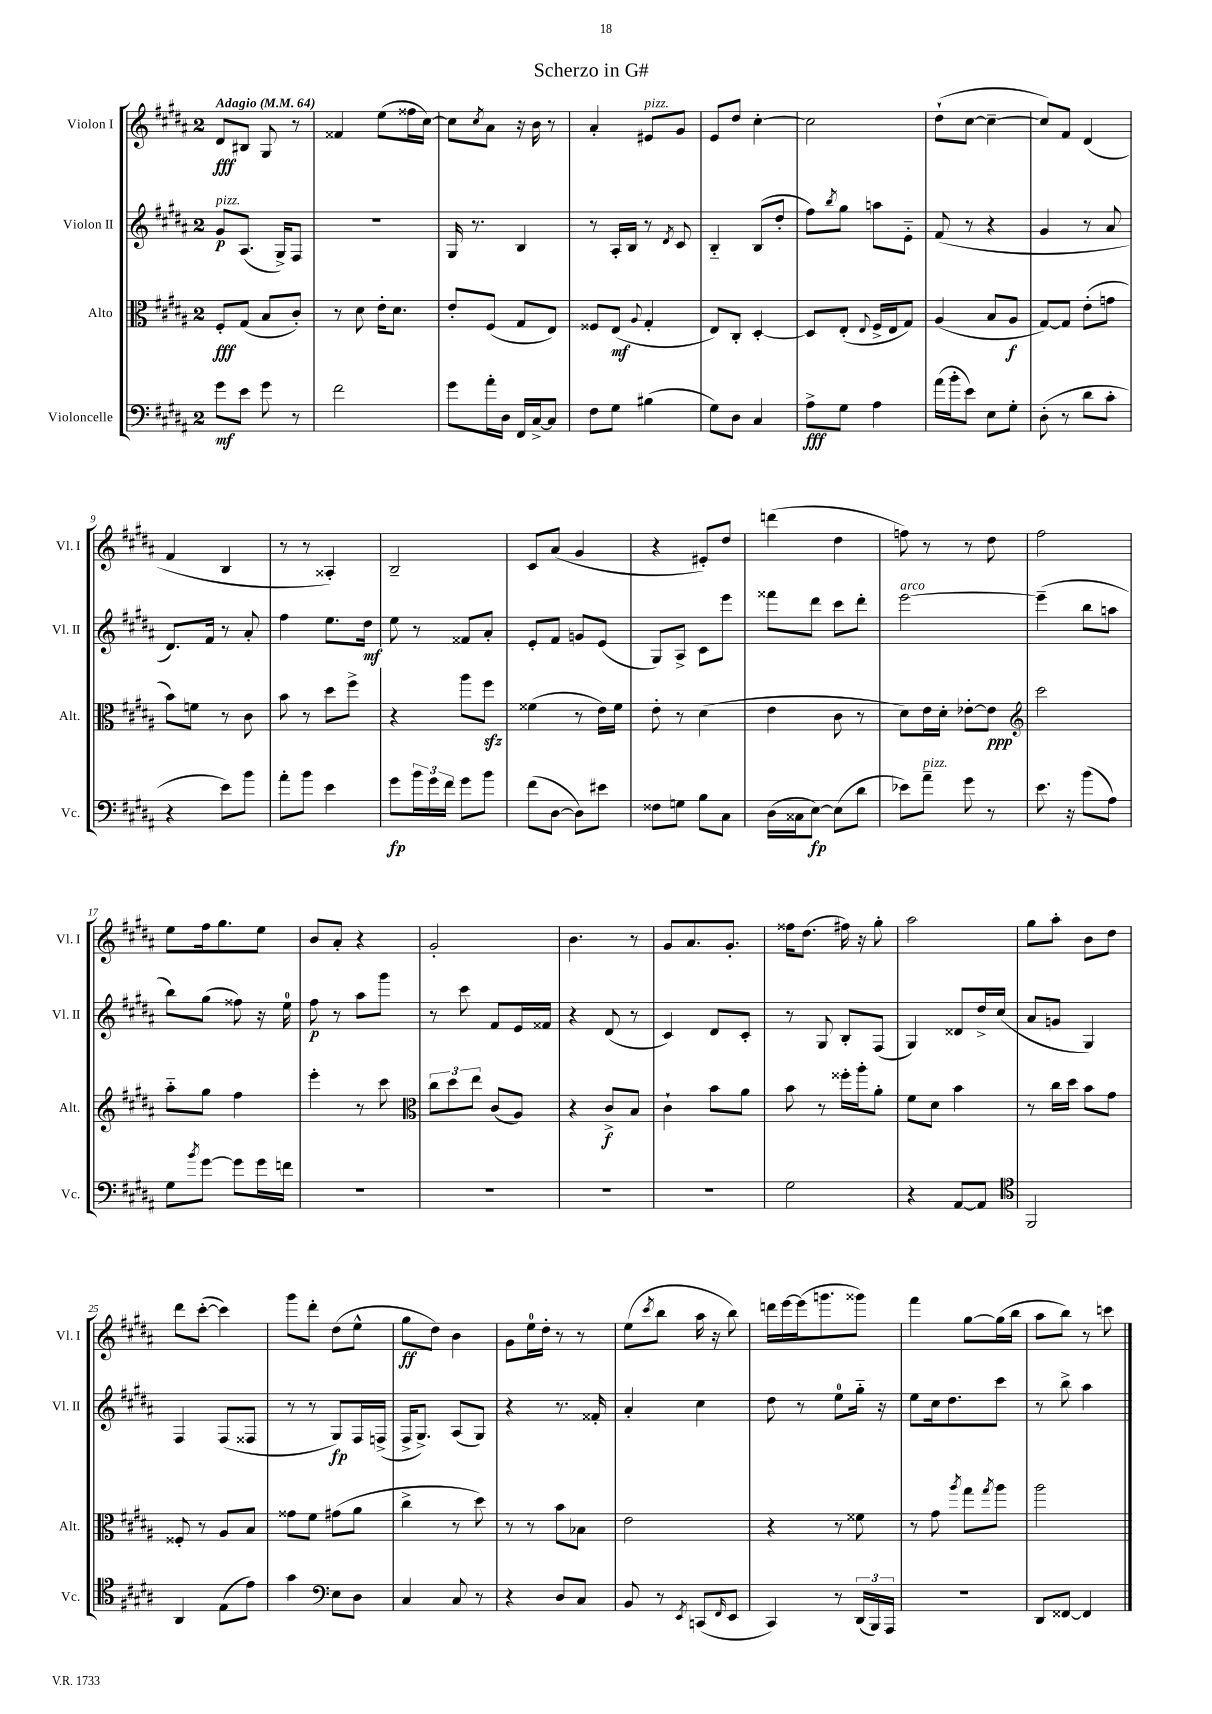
\header { title = "Scherzo in G#" }
<<
\new StaffGroup <<
\new Staff = "s0" \with { instrumentName = "Violon I" shortInstrumentName = "Vl. I" } {
    \clef treble \key b \major \once \override Staff.TimeSignature.style = #'single-digit \time 2/4 \tempo "Adagio" 4 = 64
    dis'8\fff bis8 gis8 r8 |
    fisis'4 e''8( fisis''16 cis''16~) |
    cis''8 \acciaccatura { cis''8 } ais'8 r16 b'16 r8 |
    ais'4-. eis'8^\markup { \italic "pizz." } gis'8 |
    e'8 dis''8 cis''4~-. |
    cis''2 |
    dis''8-!( cis''8~ cis''4~-- |
    cis''8) fis'8 dis'4( |
    fis'4 b4 |
    r8 r8 aisis4-.) |
    b2-- |
    cis'8 ais'8( gis'4 |
    r4 eis'8-.) dis''8 |
    d'''4( dis''4 |
    f''8) r8 r8 dis''8 |
    fis''2 |
    e''8 fis''16 gis''8. e''8 |
    b'8 ais'8-. r4 |
    gis'2-. |
    b'4. r8 |
    gis'8 ais'8. gis'8.-. |
    fisis''16 dis''8.( fis''16) r16 gis''8-. |
    ais''2 |
    gis''8 ais''8-. b'8 dis''8 |
    dis'''8 cis'''8~-.( cis'''4) |
    gis'''8 dis'''8-. dis''8( e''8-^ |
    gis''8\ff dis''8) b'4 |
    gis'8 e''16-0 dis''16-. r8 r8 |
    e''8( \acciaccatura { cis'''8 } b''8 ais''16 r16 b''8) |
    d'''16 e'''16~ e'''16( g'''8. gisis'''8) |
    fis'''4 gis''8~ gis''16( b''16 |
    ais''8 b''8) r8 c'''8 \bar "|." |
}
\new Staff = "s1" \with { instrumentName = "Violon II" shortInstrumentName = "Vl. II" } {
    \clef treble \key b \major \once \override Staff.TimeSignature.style = #'single-digit \time 2/4
    gis'8\p^\markup { \italic "pizz." } ais8.( gis16->) fis8 |
    R2 |
    gis16 r8. b4 |
    r8 ais16-. b16 r8 \acciaccatura { dis'8 } cis'8 |
    b4-_ b8( dis''8-. |
    fis''8) \acciaccatura { b''8 } gis''8 a''8 e'8-_ |
    fis'8( r8 r4 |
    gis'4 r8 ais'8 |
    dis'8.) fis'16 r8 ais'8-. |
    fis''4 e''8. dis''16\mf |
    e''8 r8 fisis'8 ais'8-. |
    e'8-. fis'8 g'8 e'8( |
    gis8) ais8-> cis'8 e'''8 |
    fisis'''8 dis'''8 cis'''8 dis'''8-. |
    e'''2~^\markup { \italic "arco" } |
    e'''4--( b''8 a''8 |
    b''8) gis''8( fisis''8) r16 e''16-0 |
    fis''8\p r8 ais''8 gis'''8 |
    r8 cis'''8 fis'8 e'16 fisis'16 |
    r4 dis'8( r8 |
    cis'4) dis'8 cis'8-. |
    r8 gis8 b8-. fis8( |
    gis4) disis'8 dis''16-> cis''16( |
    ais'8 g'8 gis4) |
    fis4 fis8( fisis8 |
    r8 r8 gis8\fp) fis16 f16->( |
    fis16-> gis8.->) ais8( gis8) |
    r4 r8. fisis'16-. |
    ais'4-. cis''4 |
    dis''8 r8 e''8-0 gis''16-_ r16 |
    e''8 cis''16 dis''8. cis'''8 |
    r8 b''8-> ais''4 \bar "|." |
}
\new Staff = "s2" \with { instrumentName = "Alto" shortInstrumentName = "Alt." } {
    \clef alto \key b \major \once \override Staff.TimeSignature.style = #'single-digit \time 2/4
    fis8-.\fff gis8( b8 cis'8-.) |
    r8 dis'8 e'16-. dis'8. |
    e'8-. fis8( gis8 e8) |
    fisis8 e8\mf( \appoggiatura { ais8 } gis4-. |
    e8) cis8-. dis4~-. |
    dis8 e8-.( \appoggiatura { e8 } fis16-> e16 gis8) |
    ais4( b8 ais8\f |
    gis8~) gis8 e'8-.( g'8 |
    b'8) f'8 r8 cis'8 |
    b'8 r8 dis''8 fis''8-> |
    r4 ais''8 fis''8\sfz |
    fisis'4( r8 e'16) fisis'16 |
    e'8-. r8 dis'4( |
    e'4 cis'8 r8 |
    dis'8) e'16 dis'16-. ees'8~-. ees'8\ppp |
    \clef treble cis'''2 |
    ais''8-_ gis''8 fis''4 |
    e'''4-. r8 cis'''8 |
    \clef alto \tuplet 3/2 { cis''8 dis''8 e''8 } cis'8( ais8) |
    r4 cis'8->\f b8 |
    cis'4-! b'8 ais'8 |
    b'8 r8 fisis''16-. ais''16-. ais'8-. |
    fis'8 dis'8 b'4 |
    r8 cis''16 dis''16 b'8 gis'8 |
    fisis8-. r8 ais8 b8 |
    gisis'8 fis'8 gis'8( ais'8 |
    cis''4-> r8 dis''8) |
    r8 r8 b'8 bes8 |
    e'2 |
    r4 r8 fisis'8 |
    r8 gis'8 \acciaccatura { ais''8 } gis''8 \acciaccatura { gis''8 } ais''8 |
    ais''2 \bar "|." |
}
\new Staff = "s3" \with { instrumentName = "Violoncelle" shortInstrumentName = "Vc." } {
    \clef bass \key b \major \once \override Staff.TimeSignature.style = #'single-digit \time 2/4
    gis'8\mf e'8 gis'8 r8 |
    fis'2 |
    gis'8 ais'16-. dis16 fis,16 cis16~-> cis8 |
    fis8 gis8 bis4( |
    gis8) dis8 cis4 |
    ais8->\fff gis8 ais4 |
    ais'16( b'16-. e'8) e8 gis8-. |
    dis8-.( r8 dis'8 cis'8-. |
    r4 e'8) b'8 |
    ais'8-. b'8 e'4 |
    gis'8\fp \tuplet 3/2 { b'16 gis'16 fis'16 } gis'8 b'8 |
    fis'8( dis8~ dis8) eis'8 |
    fisis8 g8 b8 cis8 |
    dis16( cisis16 e8~\fp) e8( dis'8 |
    ees'8) ais'8--^\markup { \italic "pizz." } gis'8 r8 |
    e'8. r16 b'8( ais8) |
    gis8 \acciaccatura { b'8 } gis'8~ gis'8 gis'16 f'16 |
    R2 |
    R2 |
    R2 |
    R2 |
    gis2 |
    r4 ais,8~ ais,8 |
    \clef tenor fis,2 |
    ais,4 e8( e'8) |
    gis'4 \clef bass e8 dis8 |
    cis4 cis8 r8 |
    r4 dis8 cis8 |
    b,8 r8 \acciaccatura { e,8 } c,8( \grace { fis,16 } e,8 |
    cis,4) r8 \tuplet 3/2 { dis,16( b,,16) ais,,16 } |
    r2 |
    dis,8 fisis,8~ fisis,4 \bar "|." |
}
>>
>>
